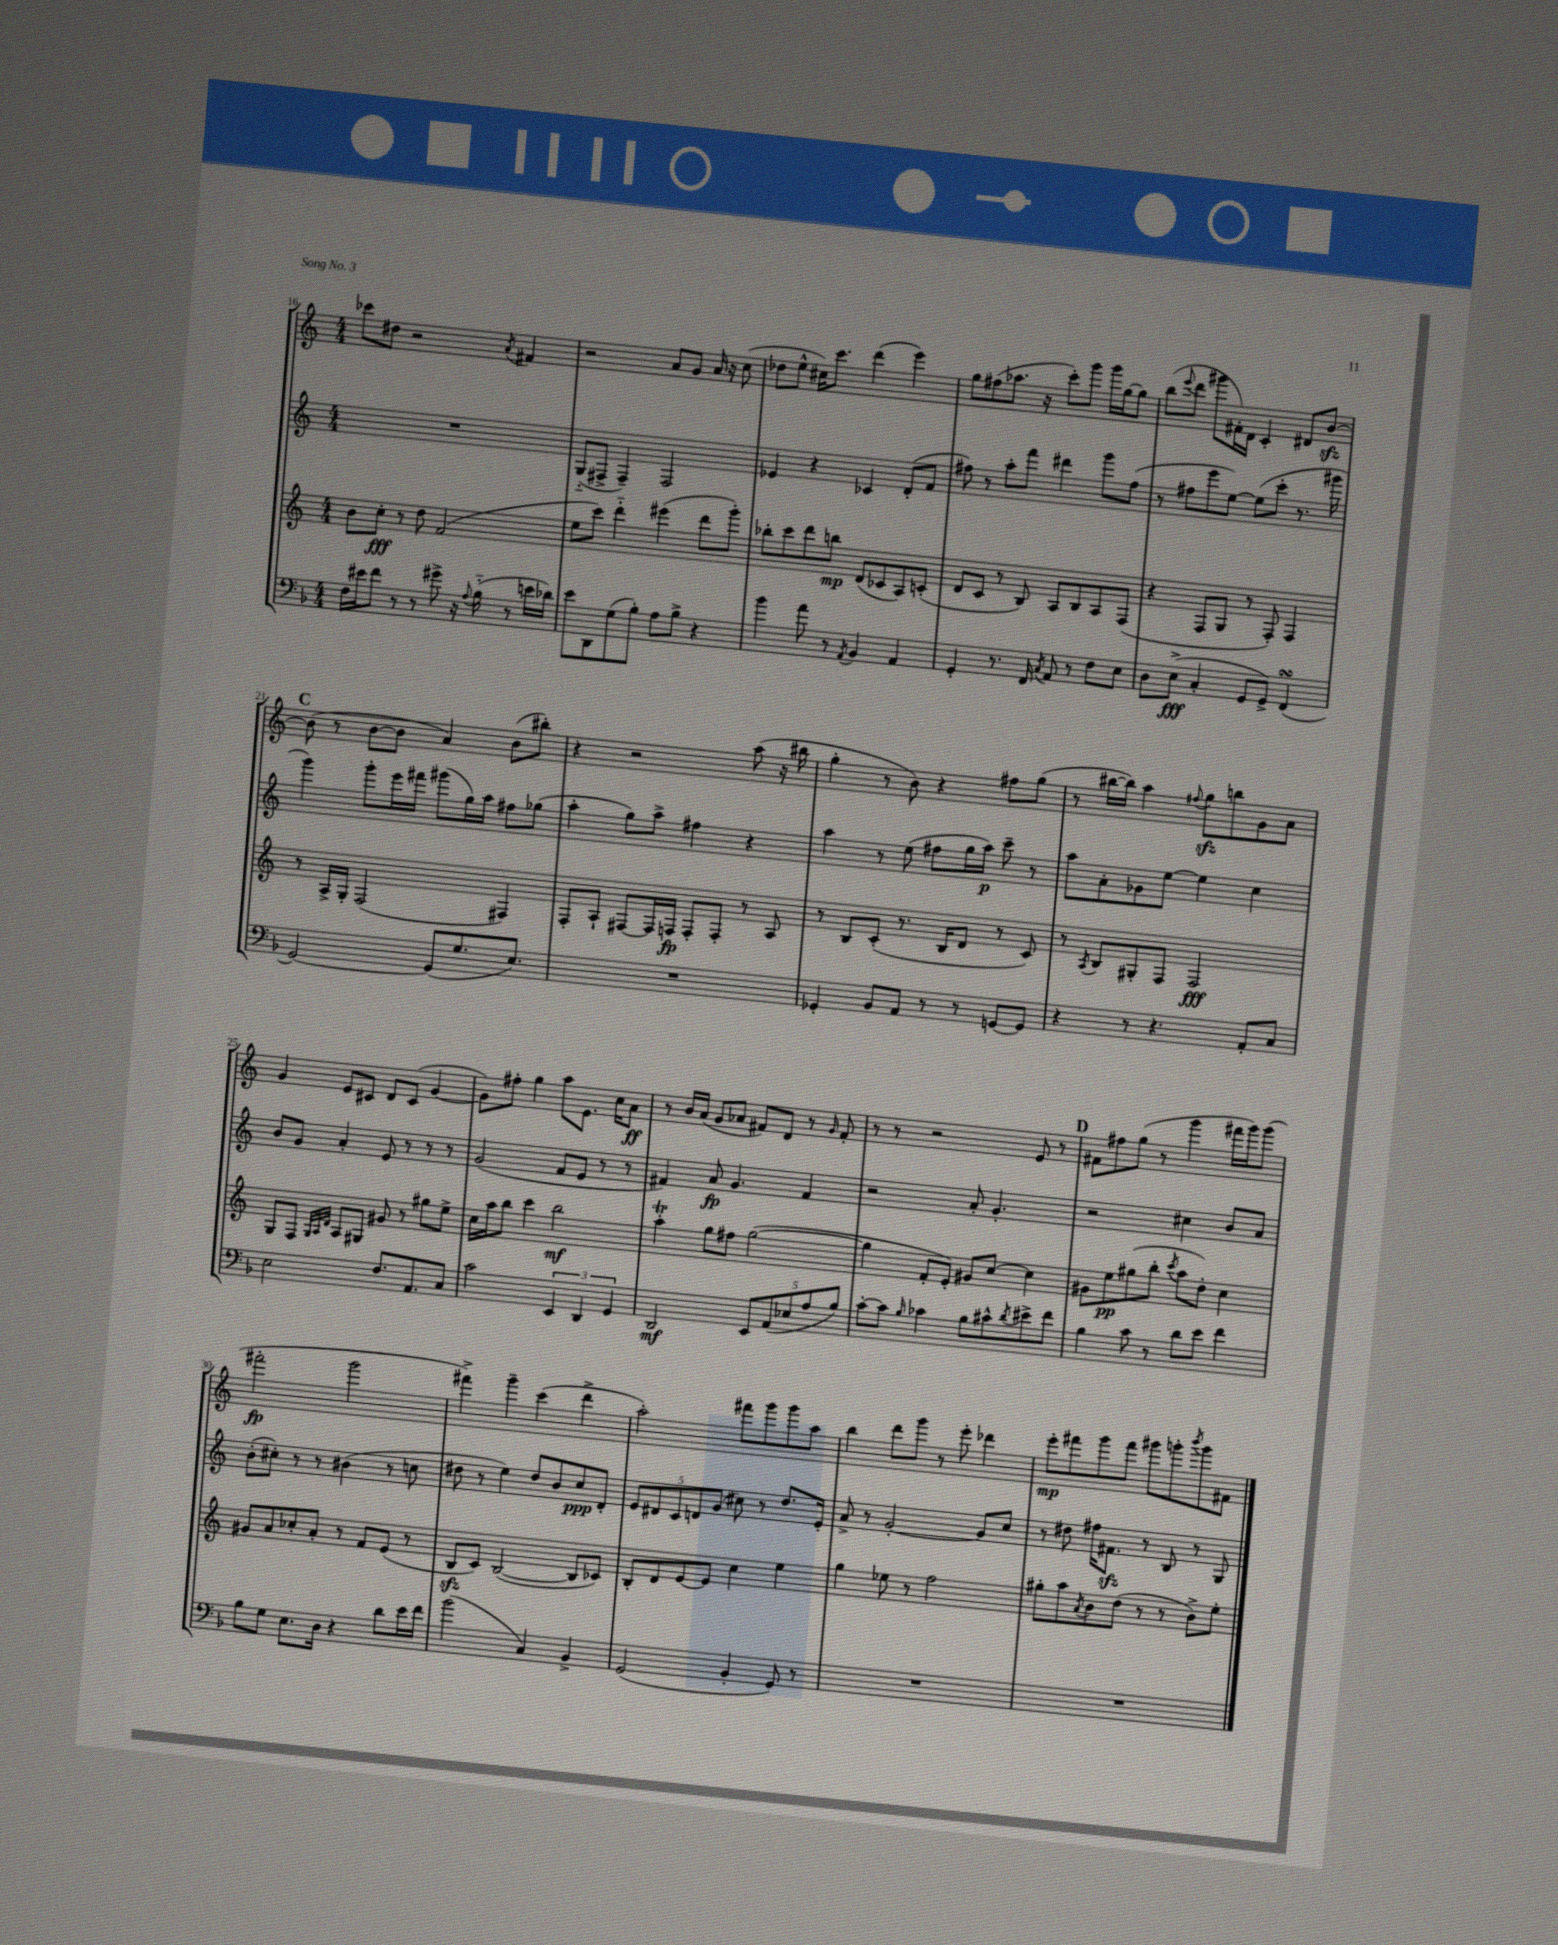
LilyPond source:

<<
\new StaffGroup <<
\new Staff = "s0" {
    \clef treble \key c \major \numericTimeSignature \time 4/4
    ces'''8 dis''8 r2 \acciaccatura { a'8 } fis'4 |
    r2 a'8 g'8 a'16 r16 c''8( |
    des''8 e''8-^ cis''16) c'''8. d'''4( e'''4) |
    g''8 fis''8( aes''8. r16 c'''8-.) g'''8 g'''16 g''16~ g''8 |
    b''8( \appoggiatura { e'''8 } d'''8 gis'''8 fis'16-.) d'16 c'4-. dis'8 b'8~\sfz |
    \mark \markup { \bold "C" } b'8( r8 b'8~ b'8 a'4) b'8( bis''8-.) |
    r4 r2 a''8( r16 bis''16 |
    g''4-. r8 b'8) r4 fis''8 g''8( |
    r8 bis''16~ bis''16) a''4 \appoggiatura { fis''8 } g''8\sfz b''8 g'8 a'8 |
    g'4 e'8 cis'8 d'8 cis'8( g'4~ |
    g'8) fis''8-. g''4 a''8 e'8. c''16 a'8\ff |
    r8 b'16 a'16( g'8 aes'8 fis'8) d'8 r8 \grace { g'16 } fis'8-. |
    r8 r8 r2 e'8 r8 |
    \mark \markup { \bold "D" } fis'8 fis''8 g''8( r8 g'''4 fis'''16 g'''16) g'''8( |
    fis'''2-.\fp g'''2 |
    fis'''4->) g'''4-- c'''4( d'''4-> |
    a''2-.) fis'''8 g'''8 g'''8 a''8 |
    b''4 d'''8 g'''8 r8 e'''8-. des'''4 |
    e'''8-.\mp fis'''8 g'''8 fis'''8 gis'''8 g'''8-. \acciaccatura { b'''8 } g'''8 fis'8 \bar "|." |
}
\new Staff = "s1" {
    \clef treble \key c \major \numericTimeSignature \time 4/4
    R1 |
    g8-_( fis8-> fis4--) fis2 |
    ees'4 r4 ces'4 d'8-.( f'8 |
    fis''8) r8 a''8-. f'''8 dis'''4 g'''8 fis''8( |
    r8 fis''8 e'''8 e''8~) e''8( c'''8-. r8. gis'''16 |
    \mark \markup { \bold "C" } g'''4) g'''8-. e'''16 fis'''16 gis'''8( g''16) a''16 fis''8 ges''8( |
    a''4-. g''8) a''8-> fis''4 r4 |
    a''4 r8 e''8( fis''8 g''16 a''16\p) c'''8-- r8 |
    a''8 a'8-. ges'8 e''8~ e''4 c''4 |
    b'8 g'8 a'4-. e'8 r8 r8 r8 |
    g'2( f'8 e'8 r8 r8 |
    fis'4) a'8\fp g'4. fis'4 |
    r2 a'8-. g'4.-. |
    \mark \markup { \bold "D" } r2 cis''4 b'8 a'8 |
    b'8-.( cis''8-.) r8 r8 bis'4( r8 c''8 |
    dis''8 r8 e''4) dis''8 b'8 c''8\ppp d'8-. |
    \tuplet 5/4 { e'8 dis'8 c'8 d'8 g'8( } cis''8) r8 d''8. e'16-. |
    a'8-> r8 g'2~-. g'8 c''8 |
    r8 dis''8 fis''16 fis'8.\sfz r8 b8 r8 g8 \bar "|." |
}
\new Staff = "s2" {
    \clef treble \key c \major \numericTimeSignature \time 4/4
    b'8 c''8-.\fff r8 d''8 f'2( |
    e''8 c'''8) d'''4-_ eis'''4( d'''8 g'''8-.) |
    bes''8-. c'''8 d'''8 b''8\mp d'8( ces'8 a8) c'8-.( |
    d'8 c'8 r8 b8) a8 b8 a8 f8( |
    r4 f8 g8 r8 f8-.) f4 |
    \mark \markup { \bold "C" } r8 a16-> g16-. f2( fis4) |
    f8-. a8-! fis8~ fis16 f16\fp f8-. f8-. r8 a8 |
    r8 b8 c'8-.( r8. b16 d'8 r8 c'8) |
    r8 \acciaccatura { a8 } b8 gis8-. f8 f2\fff |
    g8 f8 \grace { g32 a32 d'32 } a8 gis8 gis'8 r8 gis''8 e''8-> |
    c''16 a''16 b''8 c'''4 b''2\mf |
    a''4-.\trill g''8 fis''8 g''2~( |
    g''4 f'8-. e'8-.) gis'8 c''8~ c''4 |
    \mark \markup { \bold "D" } gis'8 e''8\pp gis''8( b''8-. \acciaccatura { c'''8 } a''8 d''8-.) c''4 |
    gis'8 a'8 ces''8-. a'8-. r8 f'8 e'8( r8 |
    b8\sfz c'8) b2~( b8 ces'8) |
    b8-. d'8 e'8~ e'8 c''4 e''4 |
    g''4 ees''8 r8 f''2 |
    gis''8-. a''8 \acciaccatura { a'8 } b'8 d''8( r8 r8 b'8->) e''8-. \bar "|." |
}
\new Staff = "s3" {
    \clef bass \key f \major \numericTimeSignature \time 4/4
    f16 eis'16 f'8 r8 r8 gis'8-> r16 \appoggiatura { a8 } bes16-_( r8 e'16 des'16) |
    e'8 d,8 g8( bes8-.) a8 bes8-> r4 |
    bes'4 a'8 r8 \acciaccatura { a,8 } bes,4 a,4 |
    g,4-. r8. f,16 \acciaccatura { c8 } a,8 r8 f8 e8 |
    d8 e8->\fff( c4-. g,8 g,8->) f,4\turn( |
    \mark \markup { \bold "C" } g,2~) g,8( g8. e8.) |
    R1 |
    ges,4-. bes,8 a,8 r8 r8 g,8~ g,8 |
    r4 r8 r4. a,8-. c8 |
    e2 f8. a,8. c8 |
    c'2 \tuplet 3/2 { e,4 d,4 g,4 } |
    d,2\mf \tuplet 5/4 { e,8 a,8( ees8 a8 bes8) } |
    c'8~-. c'8 \grace { bes16 } ces'4 bes8 cis'8-^ \acciaccatura { d'8 } eis'8-> f'8 |
    \mark \markup { \bold "D" } bes4 c'8 r8 d'8 e'8 f'4 |
    bes8 g8 e8. d16 r4 d'8 e'16 f'16 |
    bes'2( c4) bes,4-> |
    g,2( bes,4-. g,8) r8 |
    R1 |
    R1 \bar "|." |
}
>>
>>
\layout { \context { \Score currentBarNumber = #16 } }
